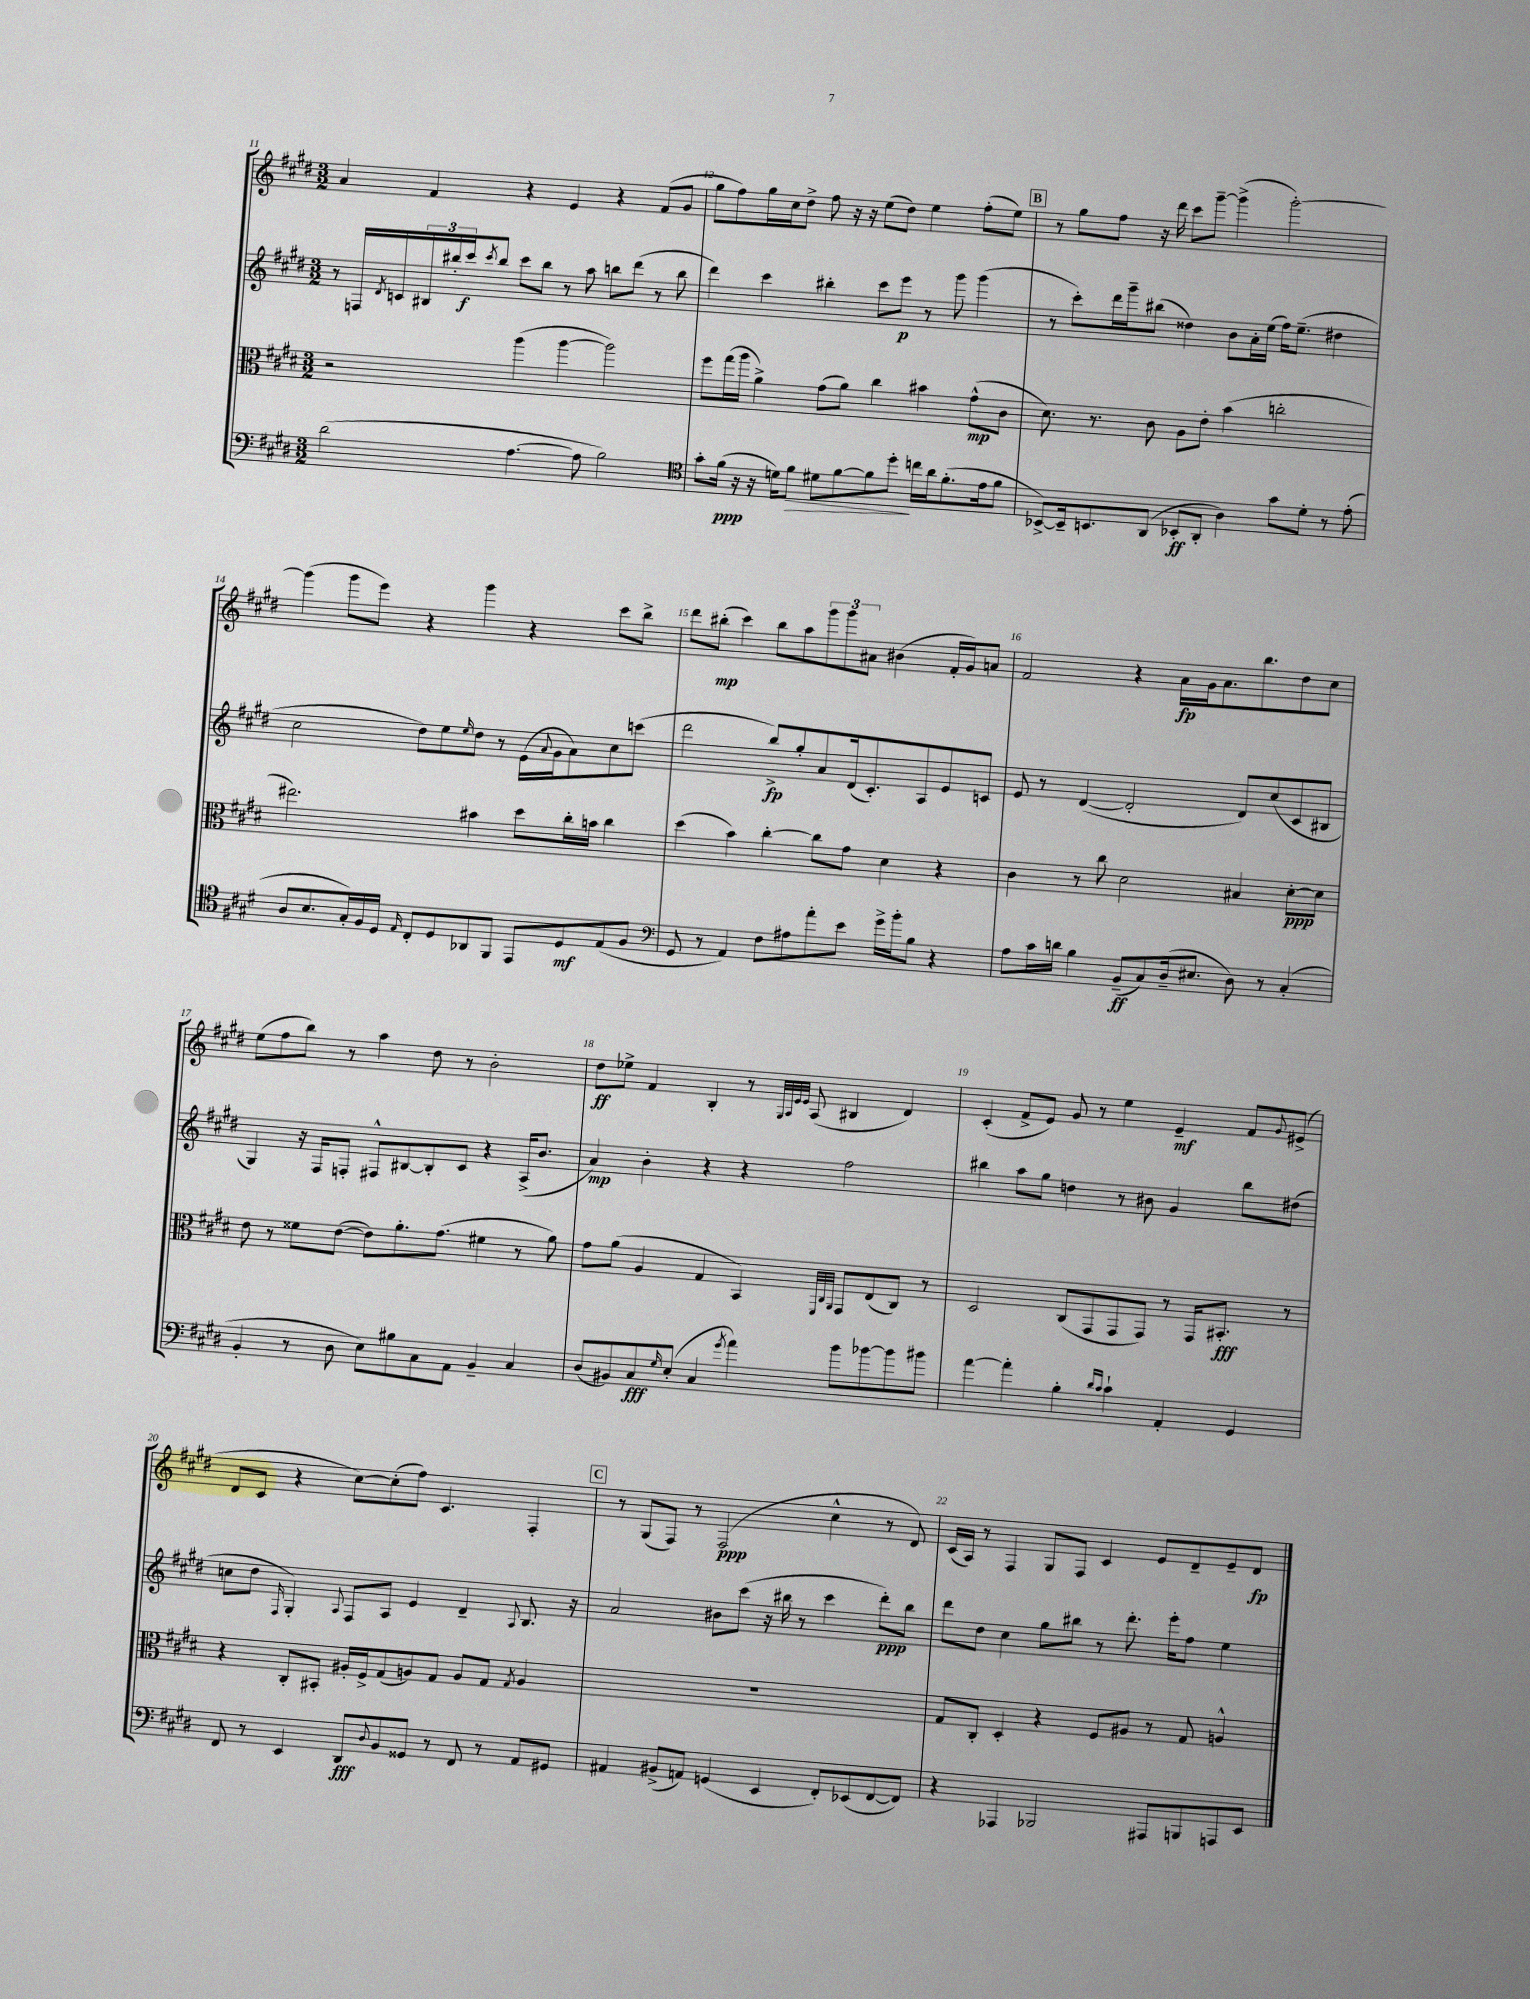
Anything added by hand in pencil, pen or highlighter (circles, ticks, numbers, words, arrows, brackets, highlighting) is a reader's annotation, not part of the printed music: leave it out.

**kern	**kern	**kern	**kern
*staff4	*staff3	*staff2	*staff1
*clefF4	*clefC3	*clefG2	*clefG2
*k[f#c#g#d#]	*k[f#c#g#d#]	*k[f#c#g#d#]	*k[f#c#g#d#]
*M3/2	*M3/2	*M3/2	*M3/2
(2d#	2r	8r	4a
.	.	16F	.
.	.	8qd#	.
.	.	16c	.
.	.	24B#	4f#
.	.	24bb#'	.
.	.	24ccc#	.
.	.	8qccc#	.
.	.	8bb#	.
[4.A	(4aa	8ccc#	4r
.	.	8bb#	.
.	[4aa	8r	4e
8A]	.	8aa	.
2B)	2aa])	8bb	4r
.	.	(8ddd#	.
.	.	8r	(8f#
.	.	8bb	8g#
=	=	=	=
*clefC4	*	*	*
8g#'	8ff#	4ddd#)	8gg#
(16f#	(16gg#	.	8ff#)
16r	16aa	.	.
16r	4a^)	4ccc#	16gg#
16d)	.	.	16cc#
8f#	.	.	8dd#^
8d#	(8g#	4bb#'	8ff#
[8f#	8a)	.	16r
.	.	.	16r
8f#]	4cc#	8ccc#	(8ee
8dd#'	.	8eee	8dd#)
16cc	4b#	8r	4ee
16a	.	.	.
(8.f#'	.	8ggg#	.
.	(8g#^^	(4ggg#	(8ff#'
16e	.	.	.
8f#	8c#	.	8ee)
=	=	=	=
[8BB-^)	8.d#)	8r	8r
16BB-~]	.	8ccc#')	8gg#
8.BB	8.r	.	.
.	.	16ddd#	8ff#
.	.	16ggg#~	.
(8AA	8c#	(8bb#	16r
.	.	.	16ddd#
8BB-'	8A	4dd##)	8ccc#
8AA'	8e'	.	[8ggg#~
4A)	(4b	8b	(4ggg#^]
.	.	16a'	.
.	.	(16ee	.
8g#	2cc'	16ff#)	[2ggg#')
.	.	(8.ee~	.
8d#'	.	.	.
8r	.	4dd#	.
(8e'	.	.	.
=	=	=	=
8A	2.ee#)	2cc#	(4ggg#]
8.B	.	.	.
.	.	.	8ggg#
16G#')	.	.	.
16F#	.	.	8eee)
16D#	.	.	.
16qqE	.	.	.
8C#'	.	8dd#)	4r
8D#	.	8ee	.
.	.	16qqee	.
8AA-	4b#	8dd#	4ggg#
8FF#	.	8r	.
8EE	8dd#	(16e	4r
.	.	8qqa	.
.	.	16g#	.
8D#	16cc#'	8a)	.
.	16b	.	.
(8E	4cc#	8cc#	8ccc#
8F#	.	(8ccc	8bb^
=	=	=	=
*clefF4	*	*	*
8GG#	(4dd#	2ddd#	8ddd#
8r	.	.	(8bb#'
4AA)	4b)	.	4ccc#)
8F#	[4cc#'	8bb^)	8bb#
8A#	.	8gg#'	8aa
8a'	8cc#]	8a	12ggg#
.	.	.	12ggg#
8e	8g#	(16d#	.
.	.	.	12a#
.	.	8.c#')	.
16g#^	4d#	.	(4b#
16b'	.	.	.
8B	.	8A	.
4r	4r	8e	16f#'
.	.	.	16g#)
.	.	8c	8a
=	=	=	=
8A	4c#	8e	2f#
16c#	.	8r	.
16d	.	.	.
4B	8r	([4d#	.
.	8cc#	.	.
(8BB~	2d#	2d#']	4r
8C#)	.	.	.
(16D#~	.	.	16a
8.E#	.	.	16g#
.	.	.	8.a
8D#)	4B#	8d#)	.
.	.	.	8.bb
8r	.	(8cc#	.
(4C#'	[8d#'	8c#	8dd#
.	8d#]	8B#	8cc#
=	=	=	=
4BB'	8e	4G#)	(8ee
.	8r	.	8ff#
8r	8f##	16r	8bb)
.	.	16F#	.
8D#	([8e	8F'	8r
8E)	8e])	8F#^^	4aa
8B#	8.a'	[8B#	.
8C#	.	8B#']	8dd#
.	(8.g#	.	.
8AA	.	8c#	8r
4BB~	4f#	4r	2b'
4C#	8r	(16A^	.
.	.	8.b	.
.	8a)	.	.
=	=	=	=
(8D#	8g#	4a)	8dd#
8BB#)	(8a	.	8ee-^
8C#	4A	4b'	4f#
16qqG#	.	.	.
(8E'	.	.	.
4C#	4G#	4r	4B'
8qg#	.	.	.
4a)	4BB)	4r	8r
.	.	.	32qqG#
.	.	.	32qqA
.	.	.	32qqe
.	.	.	32qqe
.	.	.	(8A
.	32qqFF#	.	.
.	32qqC#	.	.
.	32qqAA	.	.
8b	8GG#	2ff#	4B#
[8b-	(8E	.	.
8b-]	8C#)	.	4d#)
8b#	8r	.	.
=	=	=	=
[4a	2D#	4bb#	(4c#'
4a']	.	8aa	8f#^
.	.	8gg#	8e)
4B'	(8C#	4dd	8g#
.	8GG#	.	8r
16qqd#	.	.	.
16qqc#	.	.	.
4c#`	8GG#	8r	4ee
.	8GG#)	8b#	.
4AA'	8r	4g#	4e~
.	16GG#	.	.
.	8.BB#'	.	.
4GG#	.	8bb#	8f#
.	.	.	8qqg#
.	8r	(8dd#	(8e#^
=	=	=	=
8FF#	4r	8cc	8d#
8r	.	8dd#	8c#
.	.	16qqF#	.
4EE	8C#'	4G#')	4r
.	8BB#'	.	.
.	.	8qqA	.
8DD#	16A#'	8F#	[8cc#)
.	16F#^	.	.
8qqD#	.	.	.
8BB	(8G#	8A	(8cc#']
8GG##	8A)	4e	8ff#)
8r	8G#	.	4.c#
8FF#	8A	4d#~	.
8r	8G#	.	.
.	8qG#	8qqA	.
8AA	4A	8.B	4F#'
8GG#	.	.	.
.	.	16r	.
=	=	=	=
4AA#	1.r	2a	8r
.	.	.	(8G#
(8BB#^	.	.	8F#)
8AA)	.	.	8r
(4GG	.	8b#	(2F#
.	.	(8ccc#	.
4EE	.	16r	.
.	.	16bb#	.
.	.	8r	.
8FF#')	.	4ccc#	4cc#^^
(8EE-	.	.	.
[8FF#	.	8ddd#')	8r
8FF#])	.	8bb#	8d#)
=	=	=	=
4r	8G#	8ddd#	(16c#
.	.	.	16A)
.	8C#'	8dd#	8r
4AAA-	4D#'	4cc#	4F#
2BBB-	4r	8gg#	8G#
.	.	8bb#	8F#
.	8F#	8r	4c#
.	8A#	8.ddd#'	.
8AAA#	8r	.	8e
.	.	16eee'	.
8BBB	8G#	8ff#	8d#~
8AAA	4A^^	4ee	8e~
8EE	.	.	8d#
==	==	==	==
*-	*-	*-	*-
